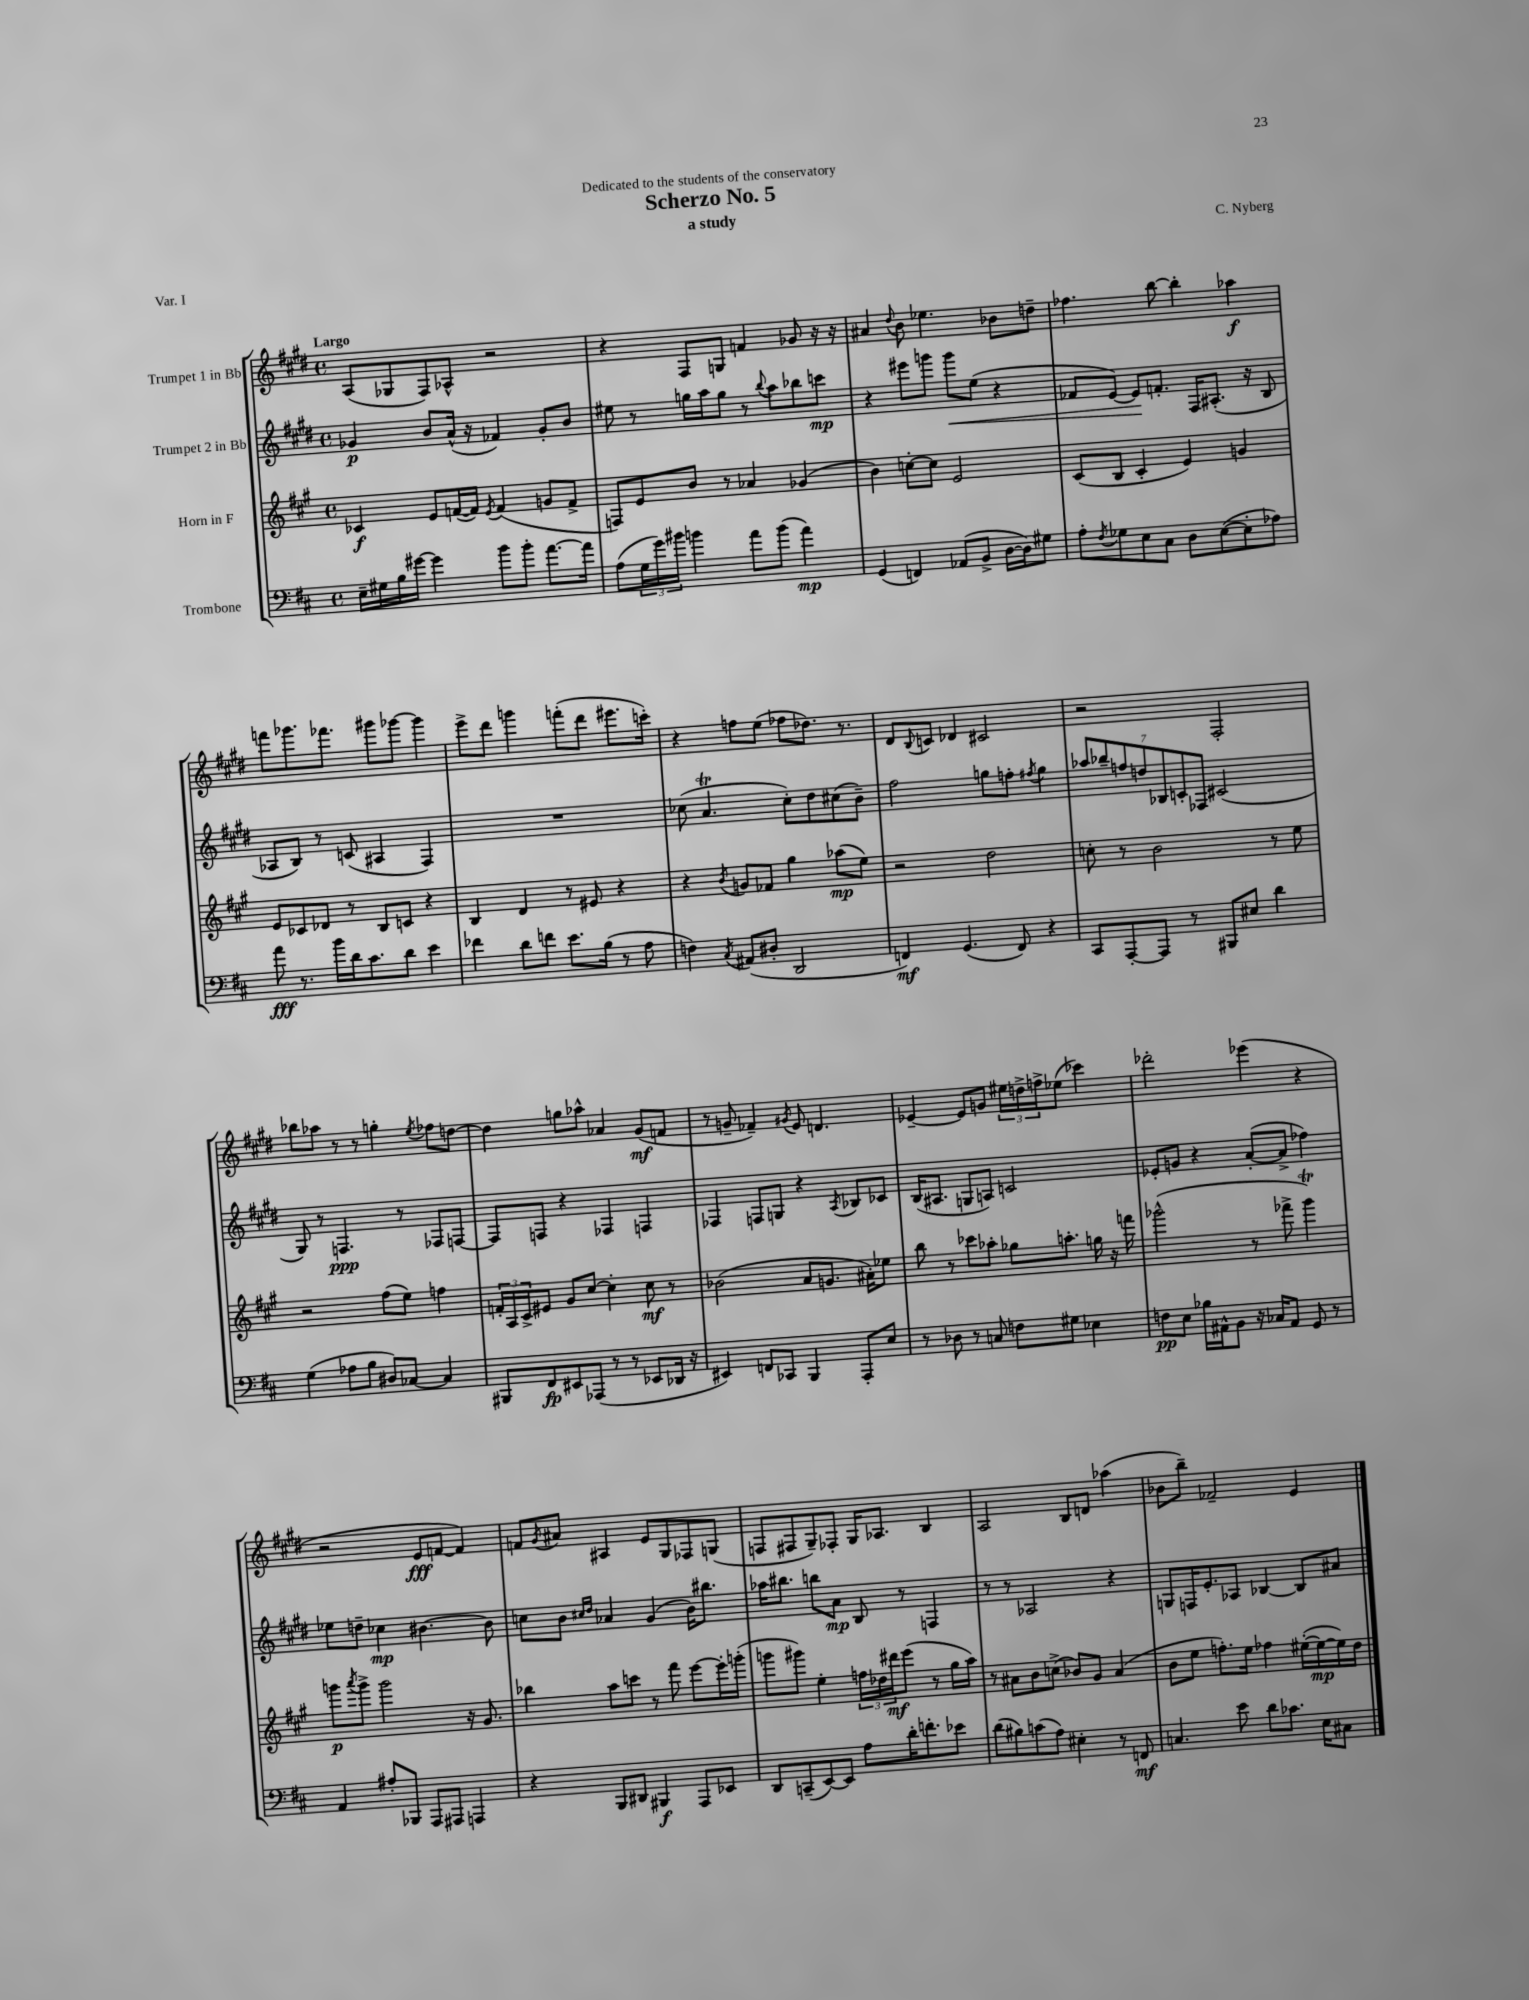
\header { title = "Scherzo No. 5" composer = "C. Nyberg" subtitle = "a study" dedication = "Dedicated to the students of the conservatory" piece = "Var. I" }
<<
\new StaffGroup <<
\new Staff = "s0" \with { instrumentName = "Trumpet 1 in Bb" } {
    \clef treble \key e \major \defaultTimeSignature \time 4/4 \tempo "Largo"
    a8( ges8 fis8) aes8-^ r2 |
    r4 fis8 g8 f'4 ges'8 r16 r16 |
    ais'4 \appoggiatura { dis''8 } b'8 ees''4. bes'8 d''8-- |
    fes''4. b''8~ b''4-. aes''4\f |
    f'''8 ges'''8. fes'''8. gis'''8 ges'''8~ ges'''4 |
    e'''8-> dis'''8 g'''4 f'''8-.( dis'''8 eis'''8. c'''16-.) |
    r4 f''8 e''8( fes''8 des''8.) r8. |
    dis'8 \appoggiatura { b8 } c'8 des'4 cis'2 |
    r2 fis2-. |
    bes''8 aes''8 r8 r8 g''4-. \acciaccatura { e''8 } fes''8 d''8~ |
    d''4 g''8 aes''8-^ aes'4 gis'8\mf( f'8 |
    r8 g'8-- fes'4--) \acciaccatura { gis'8 } e'8 d'4. |
    ees'4~-- ees'8 g'8 \tuplet 3/2 { eis''16 d''16-> f''16-> } ees''8( ces'''4) |
    des'''2-. ees'''4( r4 |
    r2 e'8\fff f'8~ f'4) |
    f'8 \acciaccatura { gis'8 } ais'8 ais4 e'8 gis8 fes8 g8( |
    f8 fis8 gis8--) fes8-. gis16 aes8. b4 |
    a2 b8 d'8 aes''4( |
    bes'8 b''8--) fes'2-- e'4 \bar "|." |
}
\new Staff = "s1" \with { instrumentName = "Trumpet 2 in Bb" } {
    \clef treble \key e \major \defaultTimeSignature \time 4/4
    ges'4\p b'8 a'16-^( r16 fes'4) ges'8-. b'8 |
    eis''8 r8 g''16 a''16 g''8 r8 \appoggiatura { b''8 } a''8 bes''8 c'''8\mp |
    r4 eis'''8 g'''8 g'''8\< e''8( r4 |
    fes'8 e'8~) e'8\! f'8.-. fis16 ais8.-.( r16 b8 |
    aes8 b8) r8 c'8( ais4 fis4) |
    R1 |
    ces''8( a'4.\trill ces''8-.) dis''8 cis''8( b'8--) |
    fis''2 g''8 f''8-. \acciaccatura { fis''8 } g''4 |
    \tuplet 7/4 { aes''8 bes''8-- f''8 d''8 bes8 c'8-. fes8 } cis'2( |
    gis8) r8 f4.\ppp r8 fes8 f8~ |
    f8 f8 r4 fes4 f4 |
    fes4 f8 g8 r4 \acciaccatura { a8 } bes8 ces'8 |
    b16( ais8. g8 a8) c'2 |
    ees'8-. g'8 r4 a'8~-.( a'8-> fes''4) |
    ees''8 d''8-- ces''4\mp bis'4.~ bis'8 |
    c''8 b'8 \grace { cis''16 dis''16 } aes'4 gis'4( b'16) bis''8. |
    aes''16 bis''8. b''8 a'8\mp b8 r8 f4 |
    r8 r8 aes2 r4 |
    g8 f16 e'8.-. aes8 bes4~ bes8 ais'8 \bar "|." |
}
\new Staff = "s2" \with { instrumentName = "Horn in F" } {
    \clef treble \key a \major \defaultTimeSignature \time 4/4
    ces'4\f e'8 f'16~( f'16) \acciaccatura { e'8 } f'4( g'8 f'8-> |
    f8) e'8 b'8 r8 aes'4 ges'4( |
    b'4) c''8~-. c''8 e'2 |
    cis'8( b8 cis'4-. e'4) g'4 |
    e'8 ces'8 des'8 r8 b8 c'8 r4 |
    b4 d'4 r8 eis'8 r4 |
    r4 \acciaccatura { b'8 } g'8 fes'8 gis''4 aes''8\mp( e''8) |
    r2 d''2 |
    c''8-. r8 b'2 r8 e''8 |
    r2 fis''8( e''8) f''4 |
    \tuplet 3/2 { f'16-. a16 cis'16-> } eis'8 gis'8 cis''8~ cis''4-. cis''8\mf r8 |
    bes'2( a'8 g'8. ais'16-.) ees''8 |
    b''8 r8 ces'''8 aes''8-. ges''8 a''8.-. g''16 r16 f'''16 |
    ges'''2-^( r8 fes'''8-> ges'''4\trill) |
    g'''8\p \acciaccatura { a'''8 } g'''8-> g'''2 r16 gis'8. |
    bes''4 a''8 c'''8 r8 fis'''8 e'''8~ e'''16-. g'''16-.( |
    g'''8 gis'''8) e''4-. \tuplet 3/2 { f''16 des''16 dis'''16\mf } e'''8( r8 gis''16 a''16) |
    r8 ais'8 b'8 c''8->( bes'8) gis'8 ais'4( |
    b'8 e''8 f''8.-.) e''16 fes''4 eis''16~-.( eis''16~\mp eis''16) d''16 \bar "|." |
}
\new Staff = "s3" \with { instrumentName = "Trombone" } {
    \clef bass \key d \major \defaultTimeSignature \time 4/4
    e16-- gis16 b16 gis'16~ gis'4 b'8 b'8-. a'8.~ a'16 |
    a8( \tuplet 3/2 { g16 g'16) bis'16 } b'4 a'8 b'8( a'4\mp) |
    g,4( f,4) aes,8( b,8-> d16~ d16) gis8 |
    a8-. \acciaccatura { fis8 } ges8 e8 cis8 d8 e8~( e8-. aes8) |
    a'8\fff r8. b'16 d'16 cis'8. d'8 e'4 |
    fes'4 d'8 f'8 e'8. b16( r8 a8 |
    f4) \acciaccatura { cis8 } ais,8( dis8-. d,2 |
    f,4\mf) g,4.( f,8) r4 |
    cis,8 a,,8~-. a,,8 r8 bis,,8 eis8 d'4 |
    g4( aes8 b8 dis8) ces8~ ces4 |
    bis,,8 fis,8\fp eis,8 aes,,8( r8 r8 ees,8 des,16 r16 |
    eis,4) f,8 ces,8 b,,4 a,,8-. e8 |
    r8 des8 r8 c8 f8 gis8 ees4 |
    f8\pp e8 bes16 ais,16-^ b,8 r16 ces16 ais,8 g,8 r8 |
    a,4 ais8-. bes,,8 a,,8 ais,,8 a,,4 |
    r4 b,,8 dis,8 bis,,4\f a,,8 ees,8 |
    d,8 c,8--( e,8~) e,8 a8 d'16-. f'8.-. ees'8 |
    d'8( bis8) c'8( a8) eis4-. r8 f,8\mf |
    c4. e'8 d'8 ces'8. e16 cis8 \bar "|." |
}
>>
>>
\layout { \context { \Score \remove "Bar_number_engraver" } }
